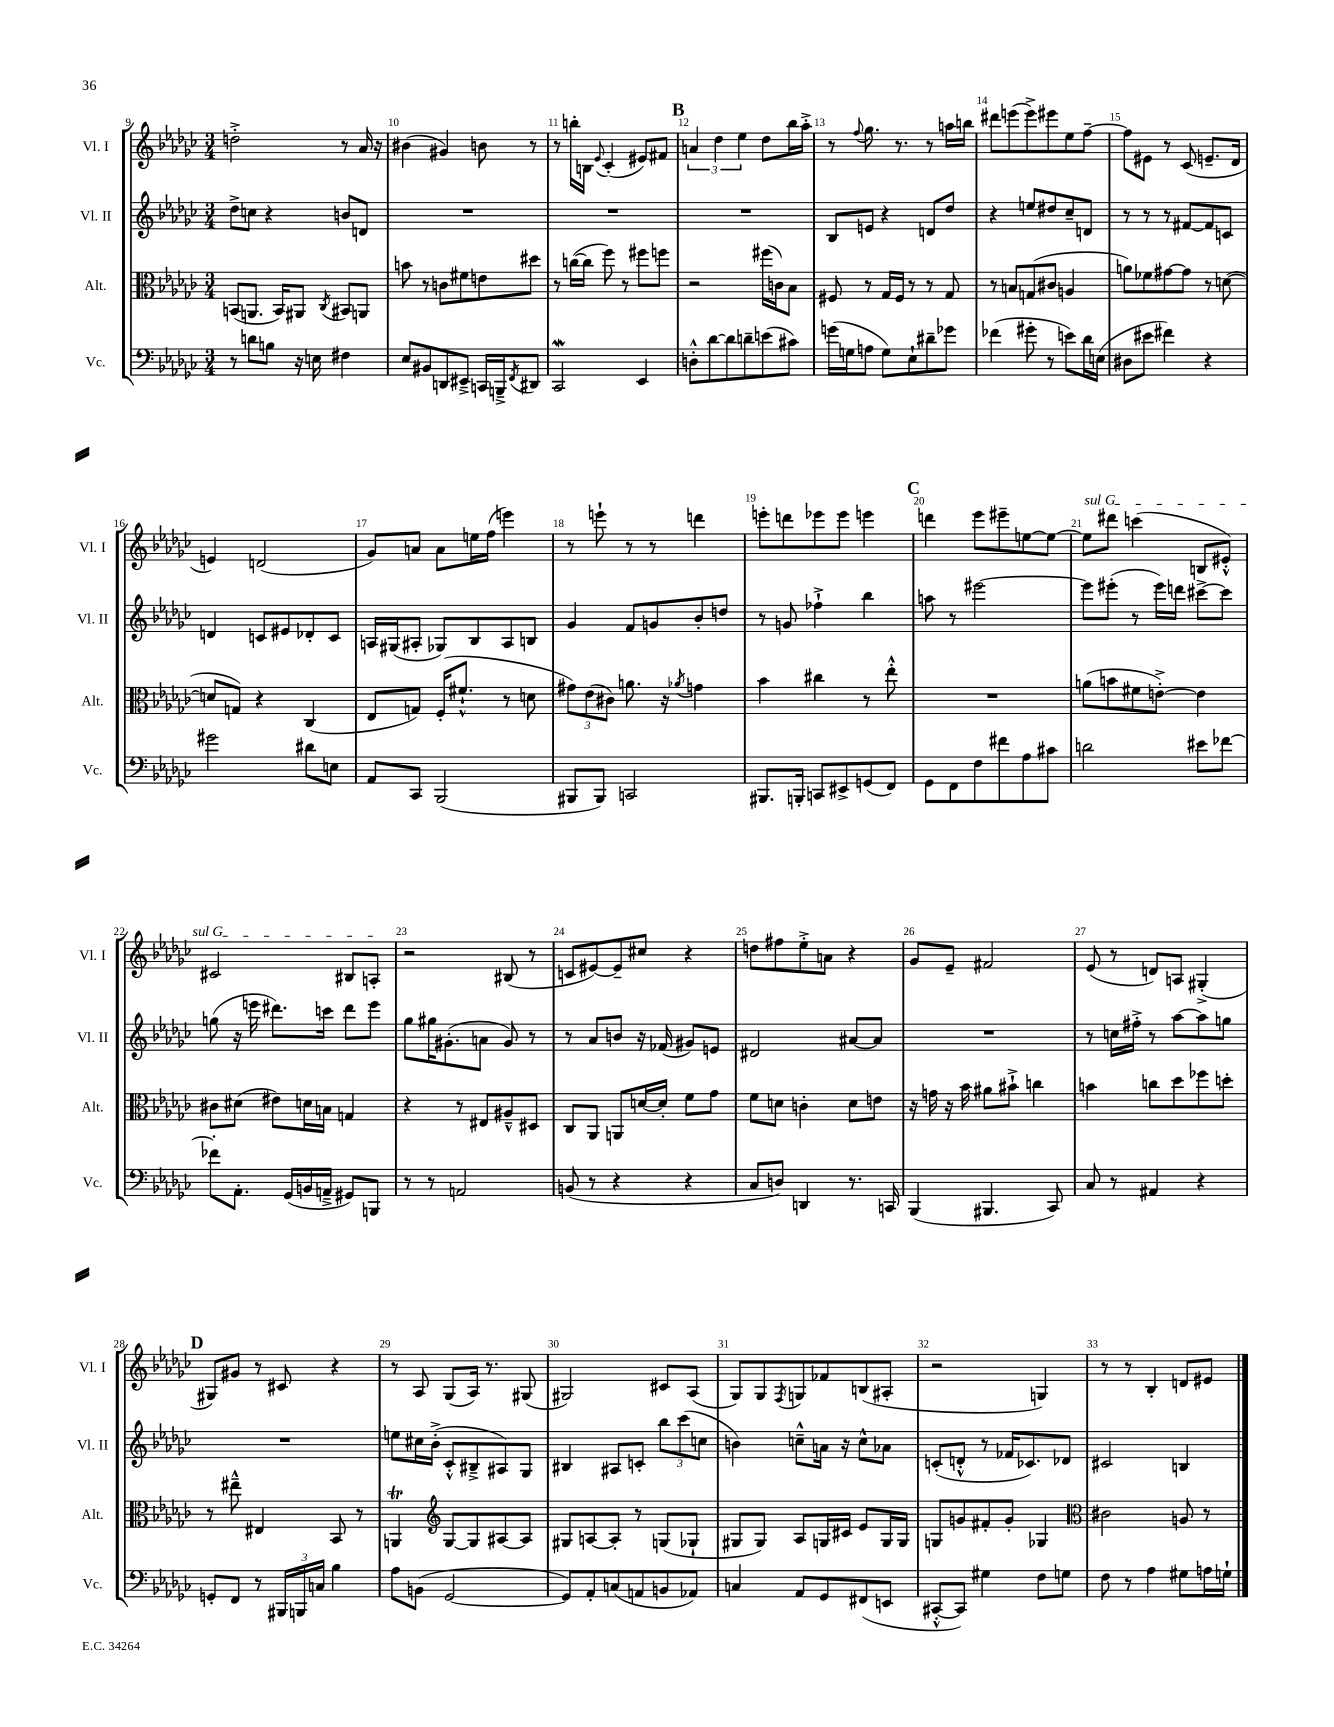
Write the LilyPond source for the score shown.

<<
\new StaffGroup <<
\new Staff = "s0" \with { instrumentName = "Vl. I" shortInstrumentName = "Vl. I" } {
    \clef treble \key ges \major \numericTimeSignature \time 3/4
    d''2-.-> r8 aes'16 r16 |
    bis'4( gis'4) b'8 r8 |
    r8 b''16-. b16 \appoggiatura { ees'8 } ces'4-.( eis'8) fis'8 |
    \mark \markup { \bold "B" } \tuplet 3/2 { a'4 des''4 ees''4 } des''8 bes''16 aes''16-.-> |
    r8 \appoggiatura { f''8 } ges''8. r8. r8 a''16 b''16 |
    dis'''8 e'''8( e'''8->) eis'''8 ees''8 f''8~-- |
    f''8 eis'8 r8 ces'8( e'8.-- des'16 |
    e'4) d'2( |
    ges'8) a'8 a'8 e''16 f''16( e'''4) |
    r8 e'''8-! r8 r8 d'''4 |
    e'''8-. d'''8 ees'''8 ees'''8 e'''4 |
    \mark \markup { \bold "C" } d'''4 ees'''8 eis'''8-- e''8~ e''8~ |
    \once \override TextSpanner.bound-details.left.text = \markup { \italic "sul G" } e''8\startTextSpan dis'''8 c'''4( b8 eis'8-.-^) |
    cis'2 bis8 a8-.\stopTextSpan |
    r2 bis8( r8 |
    c'8 eis'8~) eis'8-- cis''8 r4 |
    d''8 fis''8 ees''8-.-> a'8 r4 |
    ges'8 ees'8-- fis'2 |
    ees'8( r8 d'8) a8 gis4-.->( |
    \mark \markup { \bold "D" } gis8) gis'8 r8 cis'8 r4 |
    r8 aes8 ges8( aes16) r8. gis8( |
    gis2) cis'8 aes8( |
    ges8) ges8 \acciaccatura { f8 } g8 fes'8 b8( ais8-. |
    r2 g4) |
    r8 r8 bes4-. d'8 eis'8 \bar "|." |
}
\new Staff = "s1" \with { instrumentName = "Vl. II" shortInstrumentName = "Vl. II" } {
    \clef treble \key ges \major \numericTimeSignature \time 3/4
    des''8-> c''8 r4 b'8 d'8 |
    R2. |
    R2. |
    \mark \markup { \bold "B" } R2. |
    bes8 e'8 r4 d'8 des''8 |
    r4 e''8 dis''8 ces''8-- d'8 |
    r8 r8 r8 fis'8~ fis'8 c'8 |
    d'4 c'8 eis'8 des'8-. c'8 |
    a16 gis16( ais8-. ges8) bes8 ais8 b8 |
    ges'4 f'8 g'8 bes'8-. d''8 |
    r8 g'8 fes''4-!-> bes''4 |
    \mark \markup { \bold "C" } a''8 r8 eis'''2~ |
    eis'''8 eis'''8-.( r8 eis'''16) d'''16 cis'''8~-> cis'''8 |
    g''8( r16 e'''16 dis'''8.) c'''16 dis'''8 e'''8 |
    ges''8 gis''16 gis'8.-.( a'8 gis'8) r8 |
    r8 aes'8 b'8 r16 fes'16( gis'8) e'8 |
    dis'2 ais'8~ ais'8 |
    R2. |
    r8 c''16 fis''16-.-> r8 aes''8~ aes''8 g''8 |
    \mark \markup { \bold "D" } R2. |
    e''8 cis''16 bes'16-.->( ces'8-.-^ bis8---> ais8) ges8 |
    bis4 ais8 c'8-. \tuplet 3/2 { bes''8 ces'''8( c''8 } |
    b'4) c''8---^ a'16 r16 c''8-^ aes'8 |
    c'8-.( d'8-.-^ r8 fes'16 ces'8.) des'8 |
    cis'2 b4 \bar "|." |
}
\new Staff = "s2" \with { instrumentName = "Alt." shortInstrumentName = "Alt." } {
    \clef alto \key ges \major \numericTimeSignature \time 3/4
    b,8( a,8. b,16) ais,8 \acciaccatura { ces8 } bis,8 a,8 |
    b'8 r8 c'8 fis'8 e'8 dis''8 |
    r8 c''16~( c''16 f''8) r8 fis''8 f''8 |
    \mark \markup { \bold "B" } r2 fis''16( c'16) bes8 |
    fis8 r8 ges16 fis16 r8 r8 ges8 |
    r8 b8 g8( cis'8 a4 |
    a'8) fes'8 gis'8~ gis'8 r8 d'8~( |
    d'8 g8) r4 ces4( |
    ees8 g8) f16-.( fis'8.-!-^ r8 d'8 |
    \tuplet 3/2 { gis'8) ees'8( cis'8) } a'8. r16 \acciaccatura { aes'8 } g'4 |
    bes'4 cis''4 r8 ees''8-.-^ |
    \mark \markup { \bold "C" } R2. |
    a'8( b'8 fis'8 e'8~-.->) e'4 |
    cis'8 dis'8( eis'8) d'16 b16 g4 |
    r4 r8 eis8 ais8---^ dis8 |
    ces8 aes,8 a,8 d'16~ d'16-. f'8 ges'8 |
    f'8 d'8 c'4-. d'8 e'8 |
    r16 g'16 r16 bes'16 ais'8 bis'8-!-> c''4 |
    b'4 c''8 des''8 fes''8 d''8-. |
    \mark \markup { \bold "D" } r8 eis''8---^ eis4 bes,8 r8 |
    a,4\trill \clef treble ges8~ ges8 ais8~ ais8 |
    gis8 a8~ a8-. r8 g8( ges8-! |
    gis8 gis8) aes8 g16 cis'16 ees'8 g16 g16 |
    g8 g'8 fis'8-. g'8-. ges4 |
    \clef alto cis'2 a8 r8 \bar "|." |
}
\new Staff = "s3" \with { instrumentName = "Vc." shortInstrumentName = "Vc." } {
    \clef bass \key ges \major \numericTimeSignature \time 3/4
    r8 d'8 b8 r16 e16 fis4 |
    ees8 bis,8 d,8 eis,8---> c,16 b,,16---> \acciaccatura { f,8 } dis,8 |
    ces,2\mordent ees,4 |
    \mark \markup { \bold "B" } d8-.-^ des'8~ des'8 d'8-- e'8( cis'8) |
    g'16( g16 a8 g8) ees8-! dis'8-- ges'8 |
    fes'4( gis'8-. r8 e'8) des'16 e16( |
    dis8 eis'8 fis'4) r4 |
    gis'2 dis'8 e8 |
    aes,8 ces,8 bes,,2( |
    bis,,8 bis,,8) c,2 |
    bis,,8. b,,16-. c,8 eis,8-> g,8( f,8) |
    \mark \markup { \bold "C" } ges,8 f,8 f8 fis'8 aes8 cis'8 |
    d'2 eis'8 fes'8~ |
    fes'8-. aes,8.-. ges,16( b,16 a,16---> gis,8) b,,8 |
    r8 r8 a,2 |
    b,8( r8 r4 r4 |
    ces8 d8) d,4 r8. c,16 |
    bes,,4( bis,,4. ces,8) |
    ces8 r8 ais,4 r4 |
    \mark \markup { \bold "D" } g,8-. f,8 r8 \tuplet 3/2 { bis,,16 b,,16 c16 } bes4 |
    aes8 b,8( ges,2~ |
    ges,8) aes,8-. c8( a,8 b,8 aes,8) |
    c4 aes,8 ges,8 fis,8( e,8 |
    cis,8~-.-^ cis,8) gis4 f8 g8 |
    f8 r8 aes4 gis8 a16 g16-! \bar "|." |
}
>>
>>
\layout { \context { \Score currentBarNumber = #9 \override BarNumber.break-visibility = ##(#f #t #t) barNumberVisibility = #all-bar-numbers-visible } }
